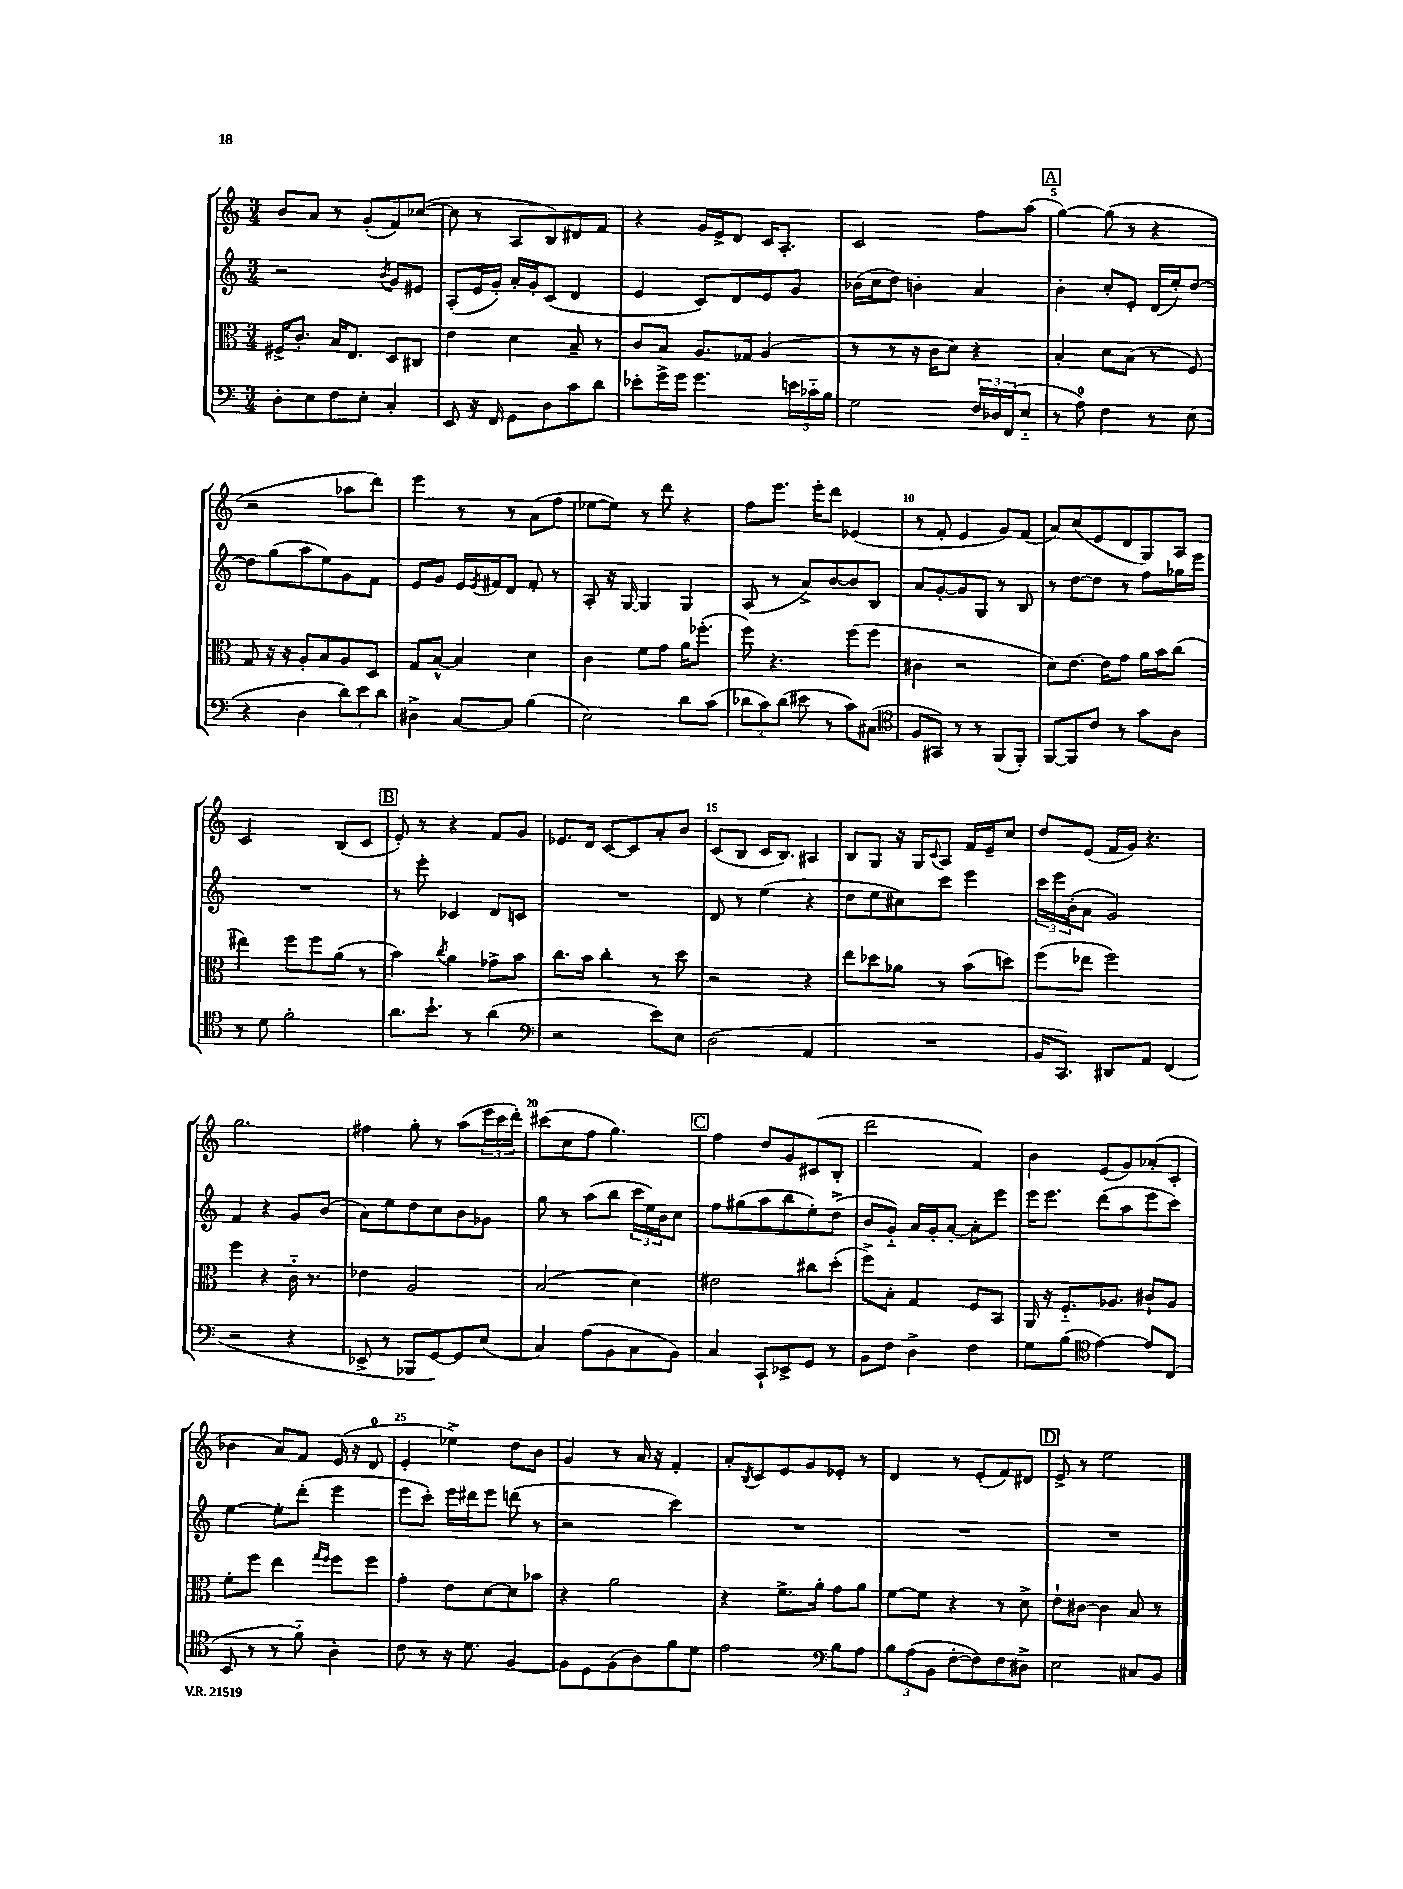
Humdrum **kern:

**kern	**kern	**kern	**kern
*part4	*part3	*part2	*part1
*staff4	*staff3	*staff2	*staff1
*clefF4	*clefC3	*clefG2	*clefG2
*k[]	*k[]	*k[]	*k[]
*M3/4	*M3/4	*M3/4	*M3/4
=1	=1	=1	=1
8D'\L	16F#X^/KL	2r	8b/L
.	8.c'/J	.	.
8E\	.	.	8a/J
8F\	16B/KL	.	8r
.	8.E/J	.	.
8E'\J	.	.	(8g'/L
.	.	8qb/	.
4C'/	8D/L	8g/L	8f/)
.	8C#X/J	8e#X/J	([8cc-X/J
=2	=2	=2	=2
8EE/	4e\	(8A'/L	8cc-\]
16r	.	16e/L	8r
16FF/	.	16g'/JJ)	.
8GG\L	4d\	16a'/LL	8A/L
.	.	16g'/J	.
8D\	.	(8c/J	8B/)
8c\	8B~/	4d/	8d#X/
8d\J	8r	.	8f/J
=3	=3	=3	=3
8e-X'\L	8c/L	4e/	4r
16g^\L	8B/J	.	.
16g\JJ	.	.	.
4.g\	8.A/L	8c/L)	16g/LL
.	.	.	16e^/J
.	.	8d/	8d/J
.	16G-X/Jk	.	.
.	(4A/	8e/	16c/KL
.	.	.	8.A'/J
24en\LL	.	8g/J	.
24c-X\	.	.	.
24B\JJ	.	.	.
=4	=4	=4	=4
2G\	8r	(16b-X\LL	2c/
.	.	16cc\J	.
.	8r	8dd\J)	.
.	16r	4bn'\	.
.	16c\KL	.	.
.	8d\J)	.	.
24F/LL	4r	4a/	8ff\L
24D-X/	.	.	.
(24FF/J	.	.	.
8E/J	.	.	(8aa\J
!!LO:REH:place=s1:t=A
=5	=5	=5	=5
8r	4B'/	4b'\	[4gg\)
8A\)	.	.	.
4F\	8d\L	8cc'/L	(8gg\]
.	(8B\J	8e'/J	8r
8r	8r	(16d/LL	4r
.	.	16ee'/J)	.
(8E\	8F/)	[8dd/J	.
!!LO:LB:g=z
=6	=6	=6	=6
4r	8G/	8dd\L]	2r
.	16r	(8gg\	.
.	16r	.	.
4D\	8A'/L	8aa\	.
.	8B/	8ee\)	.
12d\L)	8A/	8g\	8aa-X\L
12e\	.	.	.
.	8D/J	8f\J	8ddd\J)
12d\J	.	.	.
=7	=7	=7	=7
4D#X^\	8G/L	8e/L	4eee\
.	[8B^^/J	8g/J	.
[8C/L	4B/]	16e/LL	8r
.	.	8qe/	.
.	.	16f#X/J	.
8C/J]	.	8d/J	8r
(4B\	4d\	8f#'/	(8a\L
.	.	8r	8ff\J
=8	=8	=8	=8
2E\)	4c\	8A'/	[8ee-X\L
.	.	16r	8ee-\J])
.	.	[16G/	.
.	8f\L	4G/]	8r
.	8g\J	.	8ddd\
8d\L	16a\KL	4G/	4r
.	(8.ff-X'\J	.	.
(8c\J	.	.	.
=9	=9	=9	=9
12d-X\L	8ff\)	(8A/	8ff\L
12c\)	.	.	.
.	4.r	8r	8.eee\J
(12d-\J	.	.	.
8e#X\	.	8a^/L)	.
.	.	.	16eee'\KL
8r	.	[8b/	8ddd\J
8c\L)	(8ff\L	8b/]	(4e-X/
(8C#X\J	8ff\J	8B/J	.
=10	=10	=10	=10
*clefC4	*	*	*
8F/L	4c#X\	8a/L	8r
8GG#X/J)	.	[8g'/	8f'/
8r	2r	8g/]	4e/
8r	.	8G/J	.
(8FF/L	.	8r	8g/L)
8FF'/J)	.	8B/	(8f/J
=11	=11	=11	=11
[8FF/L	8d\L)	8r	8a/L)
8FF/]	[8.e\J	[8dd\L	(8cc/
8c/J	.	8dd\J]	8e/
.	16e\KL]	.	.
8r	8g\J	8r	8d/
8g\L	16a\LL	8ff\L	8G/)
.	16b\J	.	.
8A\J	(8cc\J	16gg-X\L	8A/J
.	.	16eee\JJ	.
!!LO:LB:g=z
=12	=12	=12	=12
8r	4ee#X\)	2.r	2c/
8d\	.	.	.
2f'\	8ff\L	.	.
.	8ff\	.	.
.	(8a\J	.	(8B/L
.	8r	.	8c/J
!!LO:REH:place=s1:t=B
=13	=13	=13	=13
8.a\L	4b\)	8r	8e'/)
.	.	8eee'\	8r
8.b`\J	.	.	.
.	8qcc/	.	.
.	4a\	4c-X/	4r
8r	.	.	.
(4a\	8g-X^\L	8d/L	8f/L
.	8b\J	8cn/J	8g/J
=14	=14	=14	=14
*clefF4	*	*	*
2r	8.cc\L	2.r	8.e-X/L
.	16b\Jk	.	16d/Jk
.	4cc'\	.	[8c/L
.	.	.	8c/]
8e\L)	8r	.	8a'/
8E\J	8dd\	.	8b/J
=15	=15	=15	=15
(2D\	2r	8d/	(8c/L
.	.	8r	8B/J
.	.	(4ee\	16c/KL
.	.	.	8.B/J)
4AA/	4r	4r	4A#X/
=16	=16	=16	=16
2.r	8ee\L	8dd\L	8B/L
.	8dd-X\	8ee\	8G/J
.	8a-X\J	8cc#X\)	16r
.	.	.	16G/KL
.	.	.	8qqc/
.	8r	8ccc\J	8A/J
.	(8b\L	4eee\	16f/LL
.	.	.	16e~/J
.	8ddn\J)	.	8cc/J
=17	=17	=17	=17
16BB/KL	(8ff\L	24ccc\LL	8dd/L
.	.	24eee\	.
8.CC/J)	.	.	.
.	.	(24b'\J	.
.	8ee-X\J	8a\J	(8e/J
8DD#X/L	2ff\)	2g/)	16f/LL
.	.	.	16g/JJ)
8AA/J	.	.	4.r
(4FF/	.	.	.
!!LO:LB:g=z
=18	=18	=18	=18
2r	4ff\	4f/	2.gg\
.	4r	4r	.
4r	16c\	8g/L	.
.	8.r	.	.
.	.	(8b/J	.
=19	=19	=19	=19
8EE-X^/	4e-X\	8a\L)	4ff#X\
8r	.	8ee\	.
8BBB-X/L	2A/	8dd\	8gg'\
[8GG/)	.	8cc\	8r
8GG/]	.	8b\	(8aa\L
(8E/J	.	8g-X\J	24eee\L
.	.	.	24ccc\
.	.	.	24ddd'\JJ)
=20	=20	=20	=20
4C/)	(2B/	8gg\	(8ccc#X\L
.	.	8r	8cc\
(8A\L	.	(8aa\L	8ff\J
8BB\	.	8bb\J	4.gg\)
8C\	4d\)	24ccc\LL	.
.	.	24ee\)	.
.	.	24b\J	.
8BB\J)	.	8cc\J	.
!!LO:REH:place=s1:t=C
=21	=21	=21	=21
4C/	2e#X\	8ff\L	4ff\
.	.	(8gg#X\	.
8CC`/L	.	8aa\	8dd/L
8EE-X^/	.	8bb\	8g/
8GG/J	8cc#X\L	8ee'\)	(8c#X/
8r	(8dd'\J	(8dd^\J	8B'/J
=22	=22	=22	=22
8BB\L	8ff^\L)	8b/L	2ddd\
8F\J	8B'\J	8g/J)	.
4D^\	4G/	16a/LL	.
.	.	16g'/J	.
.	.	[8a'/J	.
4F\	8F/L	8a'\L]	4f/)
.	8BB/J	8eee\J	.
=23	=23	=23	=23
8G\L	16AA/	16eee\KL	4b\
.	16r	8.eee\J	.
(8B\J	8.F/L	.	.
*clefC4	*	*	*
[4e\)	.	(8ddd\L	(8e/L
.	8.A-X/J	.	.
.	.	8aa\	8g/)
8e/L]	8c#X`/L	8eee\	(8a-X'/
(8C/J	8A-/J	8ccc\J)	8c'/J
!!LO:LB:g=z
=24	=24	=24	=24
8BB/	8f'\L	[4ee\	4b-X\
8r	8ff\J	.	.
8r	4ee\	8ee'\L]	8a/L)
8f\)	.	(8ddd'\J	8f/J
.	16qqgg/LL	.	.
.	16qqff/JJ	.	.
4A'\	8ff\L	4eee\	(16e/
.	.	.	16r
.	8ff\J	.	8d/
=25	=25	=25	=25
8c\	4g'\	8eee\L	4e'/
8r	.	8ccc'\J)	.
16r	8e\L	16eee\LL	4ee-X^\)
8.d\	.	16ddd#X\J	.
.	[8d\	8eee\J	.
[4F/	8d\]	(8dddn\	8dd\L
.	8b-X\J	8r	8b\J
=26	=26	=26	=26
8F\L]	4r	2r	4g/
8D\	.	.	.
(8F\	2a\	.	8r
8A\)	.	.	16a/
.	.	.	16r
8f\	.	4ccc\)	4f'/
8d\J	.	.	.
=27	=27	=27	=27
2e\	4r	2.r	8a'/L
.	.	.	8qB/
.	.	.	8c/
.	8.f^\L	.	8e/
.	.	.	8g/
.	16a'\Jk	.	.
*clefF4	*	*	*
8B\L	8g\L	.	8e-X'/J
8A\J	8a\J	.	8r
=28	=28	=28	=28
12B\L	[8f\L	2.r	4d/
(12A\	.	.	.
.	8f\J]	.	.
12BB\J	.	.	.
[8F'\L	4r	.	8r
8F\])	.	.	(8e'/L
8F\	8r	.	8f/)
8D#X^\J	8d^\	.	8d#X/J
!!LO:REH:place=s1:t=D
=29	=29	=29	=29
2E\	8e`\L	2.r	8e^/
.	[8c#X\J	.	8r
.	4c#\]	.	2ee\
8C#X/L	8B/	.	.
8BB/J	8r	.	.
==	==	==	==
*-	*-	*-	*-
